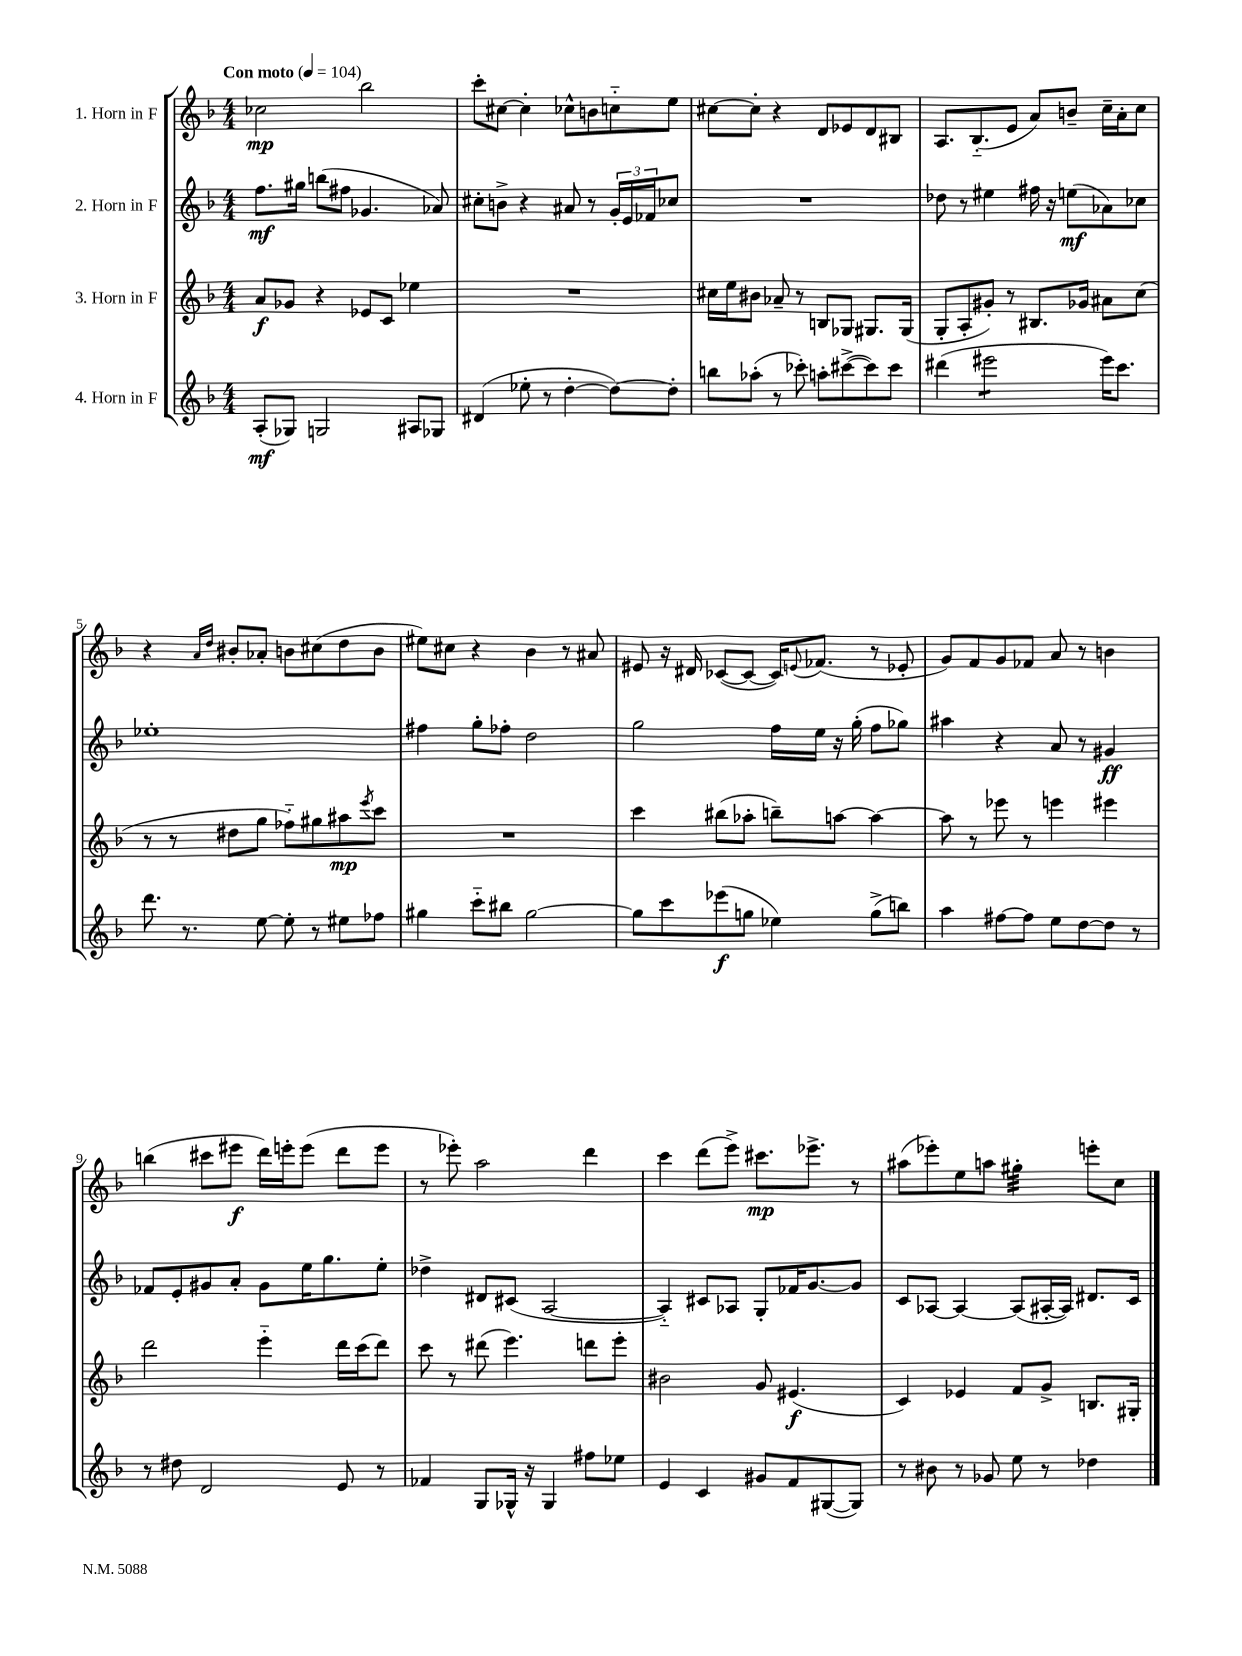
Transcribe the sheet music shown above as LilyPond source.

<<
\new StaffGroup <<
\new Staff = "s0" \with { instrumentName = "1. Horn in F" } {
    \clef treble \key f \major \numericTimeSignature \time 4/4 \tempo "Con moto" 4 = 104
    ces''2\mp bes''2 |
    c'''8-. cis''8~ cis''4-. ces''8-^ b'8 c''8-_ e''8 |
    cis''8~ cis''8-. r4 d'8 ees'8 d'8 bis8 |
    a8. bes8.-_( e'8 a'8) b'8-- c''16-- a'16-. c''8 |
    r4 \grace { a'16 d''16 } bis'8-. aes'8-. b'8 cis''8( d''8 b'8 |
    eis''8) cis''8 r4 bes'4 r8 ais'8 |
    eis'8 r16 dis'16 ces'8~( ces'8~ ces'16) \appoggiatura { e'8 } fes'8.( r8 ees'8-. |
    g'8) f'8 g'8 fes'8 a'8 r8 b'4 |
    b''4( cis'''8 eis'''8\f d'''16) e'''16-. e'''8( d'''8 e'''8 |
    r8 ees'''8-.) a''2 d'''4 |
    c'''4 d'''8( e'''8->) cis'''8.\mp ees'''8.-> r8 |
    ais''8( ees'''8-.) e''8 a''8 gis''4:32-. e'''8-. c''8 \bar "|." |
}
\new Staff = "s1" \with { instrumentName = "2. Horn in F" } {
    \clef treble \key f \major \numericTimeSignature \time 4/4
    f''8.\mf gis''16 b''8( fis''8 ges'4. aes'8) |
    cis''8-. b'8-> r4 ais'8 r8 \tuplet 3/2 { g'16-. e'16 fes'16 } ces''8 |
    R1 |
    des''8 r8 eis''4 fis''16 r16 e''8\mf( aes'8) ces''8 |
    ees''1-. |
    fis''4 g''8-. fes''8-. d''2 |
    g''2 f''16 e''16 r16 g''16-.( f''8 ges''8) |
    ais''4 r4 a'8 r8 gis'4\ff |
    fes'8 e'8-. gis'8 a'8-. gis'8 e''16 g''8. e''8-. |
    des''4-> dis'8 cis'8( a2~ |
    a4-_) cis'8 aes8 g8-. fes'16 g'8.~ g'8 |
    c'8 aes8~ aes4~ aes8( ais16~-. ais16) dis'8. c'16 \bar "|." |
}
\new Staff = "s2" \with { instrumentName = "3. Horn in F" } {
    \clef treble \key f \major \numericTimeSignature \time 4/4
    a'8\f ges'8 r4 ees'8 c'8 ees''4 |
    R1 |
    cis''16 e''16 bis'8 aes'8-- r8 b8 ges8 gis8. gis16( |
    g8-. a8-. gis'8-.) r8 bis8. ges'16 ais'8 c''8( |
    r8 r8 dis''8 g''8 fes''8-_) gis''8 ais''8\mp \acciaccatura { e'''8 } c'''8 |
    R1 |
    c'''4 bis''8( aes''8-. b''8--) a''8~ a''4~ |
    a''8 r8 ees'''8 r8 e'''4 eis'''4 |
    d'''2 e'''4-_ d'''16 c'''16( d'''8) |
    c'''8 r8 dis'''8( e'''4.) d'''8 e'''8-. |
    bis'2 g'8 eis'4.\f( |
    c'4) ees'4 f'8 g'8-> b8. gis16-. \bar "|." |
}
\new Staff = "s3" \with { instrumentName = "4. Horn in F" } {
    \clef treble \key f \major \numericTimeSignature \time 4/4
    a8-.\mf( ges8) g2 ais8 ges8 |
    dis'4( ees''8-. r8 d''4~-. d''8~) d''8-. |
    b''8 aes''8-.( r8 ces'''8-.) a''8-. cis'''8~->( cis'''8) cis'''8 |
    dis'''4( eis'''2:8 eis'''16) c'''8. |
    d'''8. r8. e''8~ e''8-. r8 eis''8 fes''8 |
    gis''4 c'''8-_ bis''8 gis''2~ |
    gis''8 c'''8 ees'''8\f( g''8 ees''4) g''8->( b''8) |
    a''4 fis''8~ fis''8 e''8 d''8~ d''8 r8 |
    r8 dis''8 d'2 e'8 r8 |
    fes'4 g8 ges16-^ r16 ges4 fis''8 ees''8 |
    e'4 c'4 gis'8 f'8 gis8~( gis8) |
    r8 bis'8 r8 ges'8 e''8 r8 des''4 \bar "|." |
}
>>
>>
